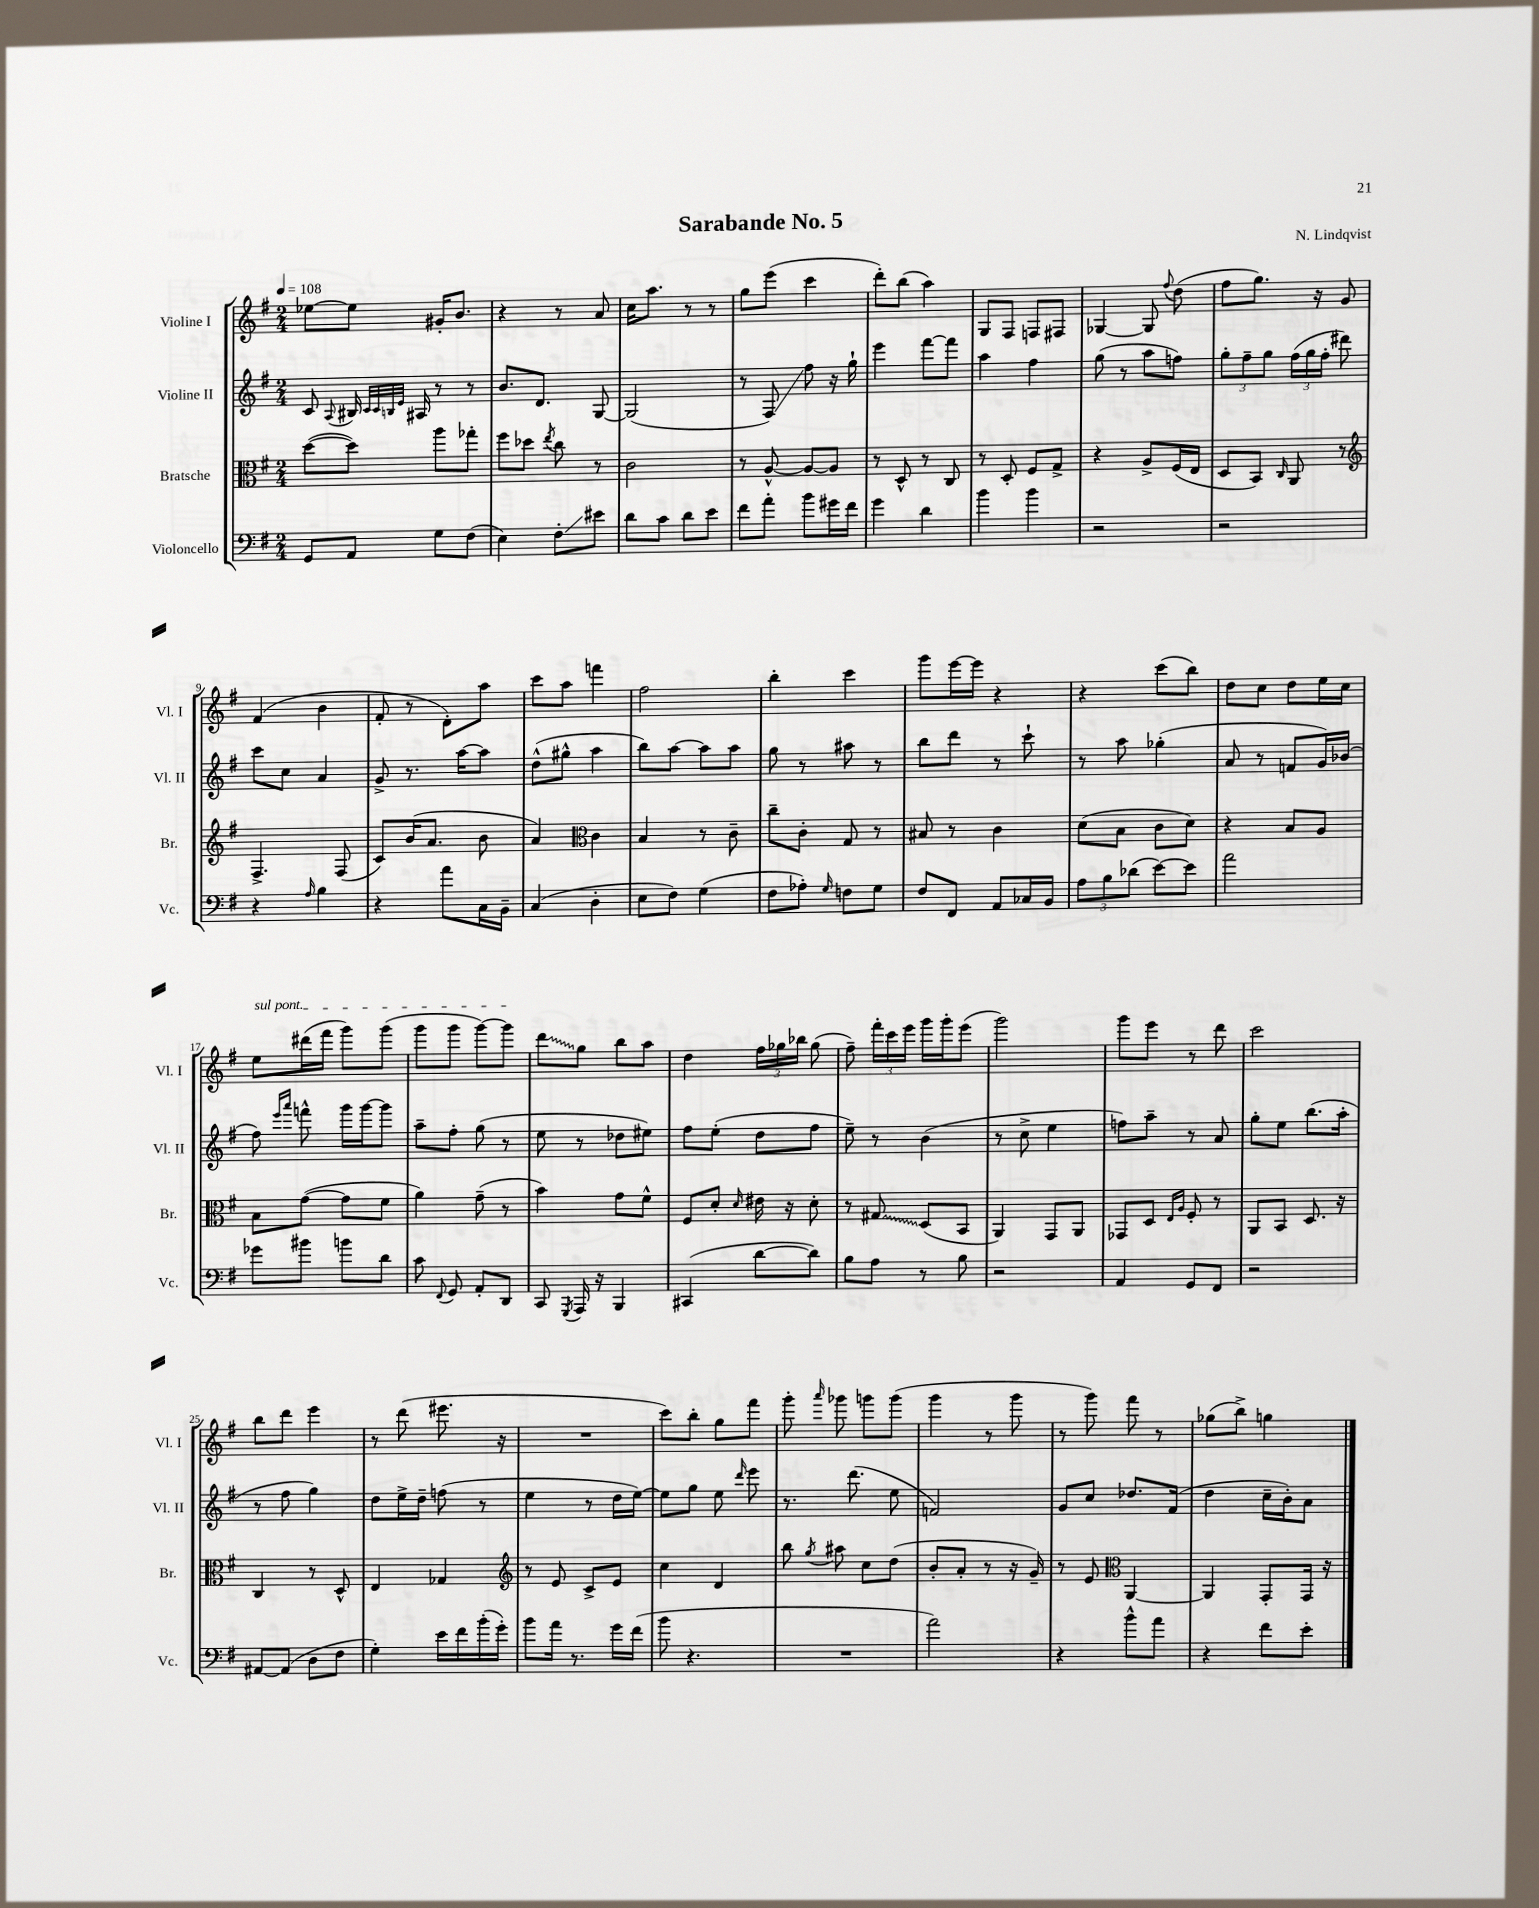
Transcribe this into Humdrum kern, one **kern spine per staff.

**kern	**kern	**kern	**kern
*staff4	*staff3	*staff2	*staff1
*clefF4	*clefC3	*clefG2	*clefG2
*k[f#]	*k[f#]	*k[f#]	*k[f#]
*M2/4	*M2/4	*M2/4	*M2/4
*MM108	*MM108	*MM108	*MM108
8GG	([8dd	8c	[8ee-
.	.	8qqA	.
8AA	8dd])	16B#	8ee-]
.	.	32qqc	.
.	.	32qqc	.
.	.	32qqB	.
.	.	32qqe	.
.	.	16A#	.
8G	8aa	8r	16g#'
.	.	.	8.b
(8F#	8gg-'	8r	.
=	=	=	=
4E)	8ff#	8.b	4r
.	8dd-	.	.
.	.	8.d	.
.	8qee	.	.
8F#'	8cc	.	8r
8e#	8r	[8G	8a
=	=	=	=
8d	2c	(2G]	16cc
.	.	.	8.aa
8c	.	.	.
8d	.	.	8r
8e	.	.	8r
=	=	=	=
8f#	8r	8r	8gg
8a'	[8A^^	8F#)	(8eee
8b	8A_	8ff#	4ccc
16g#	8A]	16r	.
16f#	.	16gg`	.
=	=	=	=
4g	8r	4eee	8ddd')
.	8D^^	.	(8bb
4d	8r	[8fff#	4aa)
.	8C	8fff#]	.
=	=	=	=
4b	8r	4aa	8G
.	8D'	.	8F#
4b	8F#	4ff#	8F
.	8G^	.	8F#
=	=	=	=
2r	4r	(8gg	[4G-
.	.	8r	.
.	8A^	8aa	8G-]
.	.	.	8qqff#
.	(16F#	8ff)	(8dd
.	16E	.	.
=	=	=	=
2r	8D	12gg'	8ff#
.	.	12ff#~	.
.	8BB)	.	8.gg)
.	.	12gg	.
.	16qqC	.	.
.	8AA	(24ff#	.
.	.	24gg	.
.	.	.	16r
.	.	24ff#'	.
.	8r	8ddd#)	8g
=	=	=	=
*	*clefG2	*	*
4r	4.F#^	8ccc	(4f#
.	.	8cc	.
16qqA	.	.	.
4B	.	4a	4b
.	(8F#	.	.
=	=	=	=
4r	8c)	8g^	8f#'
.	(16b	8.r	8r
.	8.a	.	.
8a	.	.	8d')
.	.	[16aa	.
16C	8b	8aa]	8aa
16BB~	.	.	.
=	=	=	=
(4C	4a)	(8dd^^	8ccc
.	.	8gg#^^	8aa
*	*clefC3	*	*
4D'	4c	4aa	4fff
=	=	=	=
8E	4B	8bb)	2ff#
8F#)	.	[8aa	.
(4G	8r	8aa]	.
.	8c~	8aa	.
=	=	=	=
8F#	8cc~	8gg	4bb'
8A-')	8c'	8r	.
16qqG	.	.	.
8F	8G	8aa#	4ccc
8G	8r	8r	.
=	=	=	=
8F#	8B#	8bb	8ggg
8FF#	8r	8ddd	[16eee
.	.	.	16eee]
8AA	4c	8r	4r
16C-	.	8ccc`	.
16BB	.	.	.
=	=	=	=
12A	(8d	8r	4r
12B	.	.	.
.	8B	8aa	.
(12d-	.	.	.
[8e)	8c	(4gg-'	(8ccc
8e]	8d)	.	8bb)
=	=	=	=
2a	4r	8a	8dd
.	.	8r	8cc
.	8B	8f	8dd
.	8A	16g)	16ee
.	.	(16b-	16cc
=	=	=	=
8g-	8B	8ff#)	8ee
.	.	16qqeee	.
.	.	16qqaaa	.
8b#	([8g	8fff^^	(16ddd#
.	.	.	16fff#
8b	8g]	16ggg	8ggg)
.	.	[16ggg	.
8d	8f#	8ggg]	(8ggg
=	=	=	=
8c	4a)	8aa~	8ggg
8qqFF#	.	.	.
8GG	.	8ff#'	8ggg
8AA'	(8g~	(8gg	[8ggg)
8DD	8r	8r	8ggg]
=	=	=	=
8CC	4b)	8ee	8ddd
8qGGG	.	.	.
16AAA	.	8r	8gg
16r	.	.	.
4BBB	8g	8dd-	8bb
.	8f#^^	8ee#)	8aa
=	=	=	=
(4CC#	8F#	8ff#	4dd
.	8d'	(8ee'	.
.	16qqd	.	.
[8d	16e#	8dd	24ff#
.	.	.	24gg-
.	16r	.	.
.	.	.	24bb-
8d])	8d'	8ff#	(8gg-
=	=	=	=
8B	8r	8ee~)	8ff#~)
8A	8G#	8r	24fff#'
.	.	.	24ccc
.	.	.	24eee
8r	(8D	(4b	16ggg
.	.	.	16ggg'
8B	8BB	.	(8eee
=	=	=	=
2r	4AA)	8r	2ggg)
.	.	8cc^	.
.	8GG	4ee	.
.	8AA	.	.
=	=	=	=
4AA	8GG-	8ff)	8ggg
.	8D	8aa~	8eee
.	16qqE	.	.
.	16qqA	.	.
8GG	8F#'	8r	8r
8FF#	8r	8a	8ddd
=	=	=	=
2r	8AA	8gg'	2ccc
.	8BB	8ee	.
.	8.D	(8.bb	.
.	16r	16aa'	.
=	=	=	=
[8AA#	4C	8r	8bb
(8AA#]	.	8ff#	8ddd
8D	8r	4gg)	4eee
8F#	8D^^	.	.
=	=	=	=
4G')	4E	8dd	8r
.	.	16ee^	(8ddd
.	.	16dd~	.
16e	4G-	(8ff	8.eee#
16f#	.	.	.
(16b'	.	8r	.
16g')	.	.	16r
=	=	=	=
*	*clefG2	*	*
8b	8r	4ee	2r
16a	8e	.	.
8.r	.	.	.
.	8c^	8r	.
16g	8e	16dd	.
(16f#	.	[16ee)	.
=	=	=	=
8b	4cc	8ee]	8ccc)
4.r	.	8gg	8bb'
.	4d	8ee	8gg
.	.	16qqddd	.
.	.	8eee	8fff#
=	=	=	=
2r	8bb	8.r	8ggg'
.	8qgg	.	16qqaaa
.	8aa#	.	8ggg-
.	.	(8.ddd	.
.	8cc	.	8ggg
.	(8dd	8ee	(8ggg
=	=	=	=
2a)	8b'	2f)	4ggg
.	8a'	.	.
.	8r	.	8r
.	16r	.	8ggg
.	16g~)	.	.
=	=	=	=
4r	8r	8g	8r
.	8e	8cc	8ggg)
*	*clefC3	*	*
8b^^	[4AA	8.dd-	8fff#
8a	.	.	8r
.	.	(16f#	.
=	=	=	=
4r	4AA]	4dd	(8gg-
.	.	.	8bb^)
8f#	8GG'	16cc~	4gg
.	.	16b')	.
8e'	16GG	8a	.
.	16r	.	.
==	==	==	==
*-	*-	*-	*-
